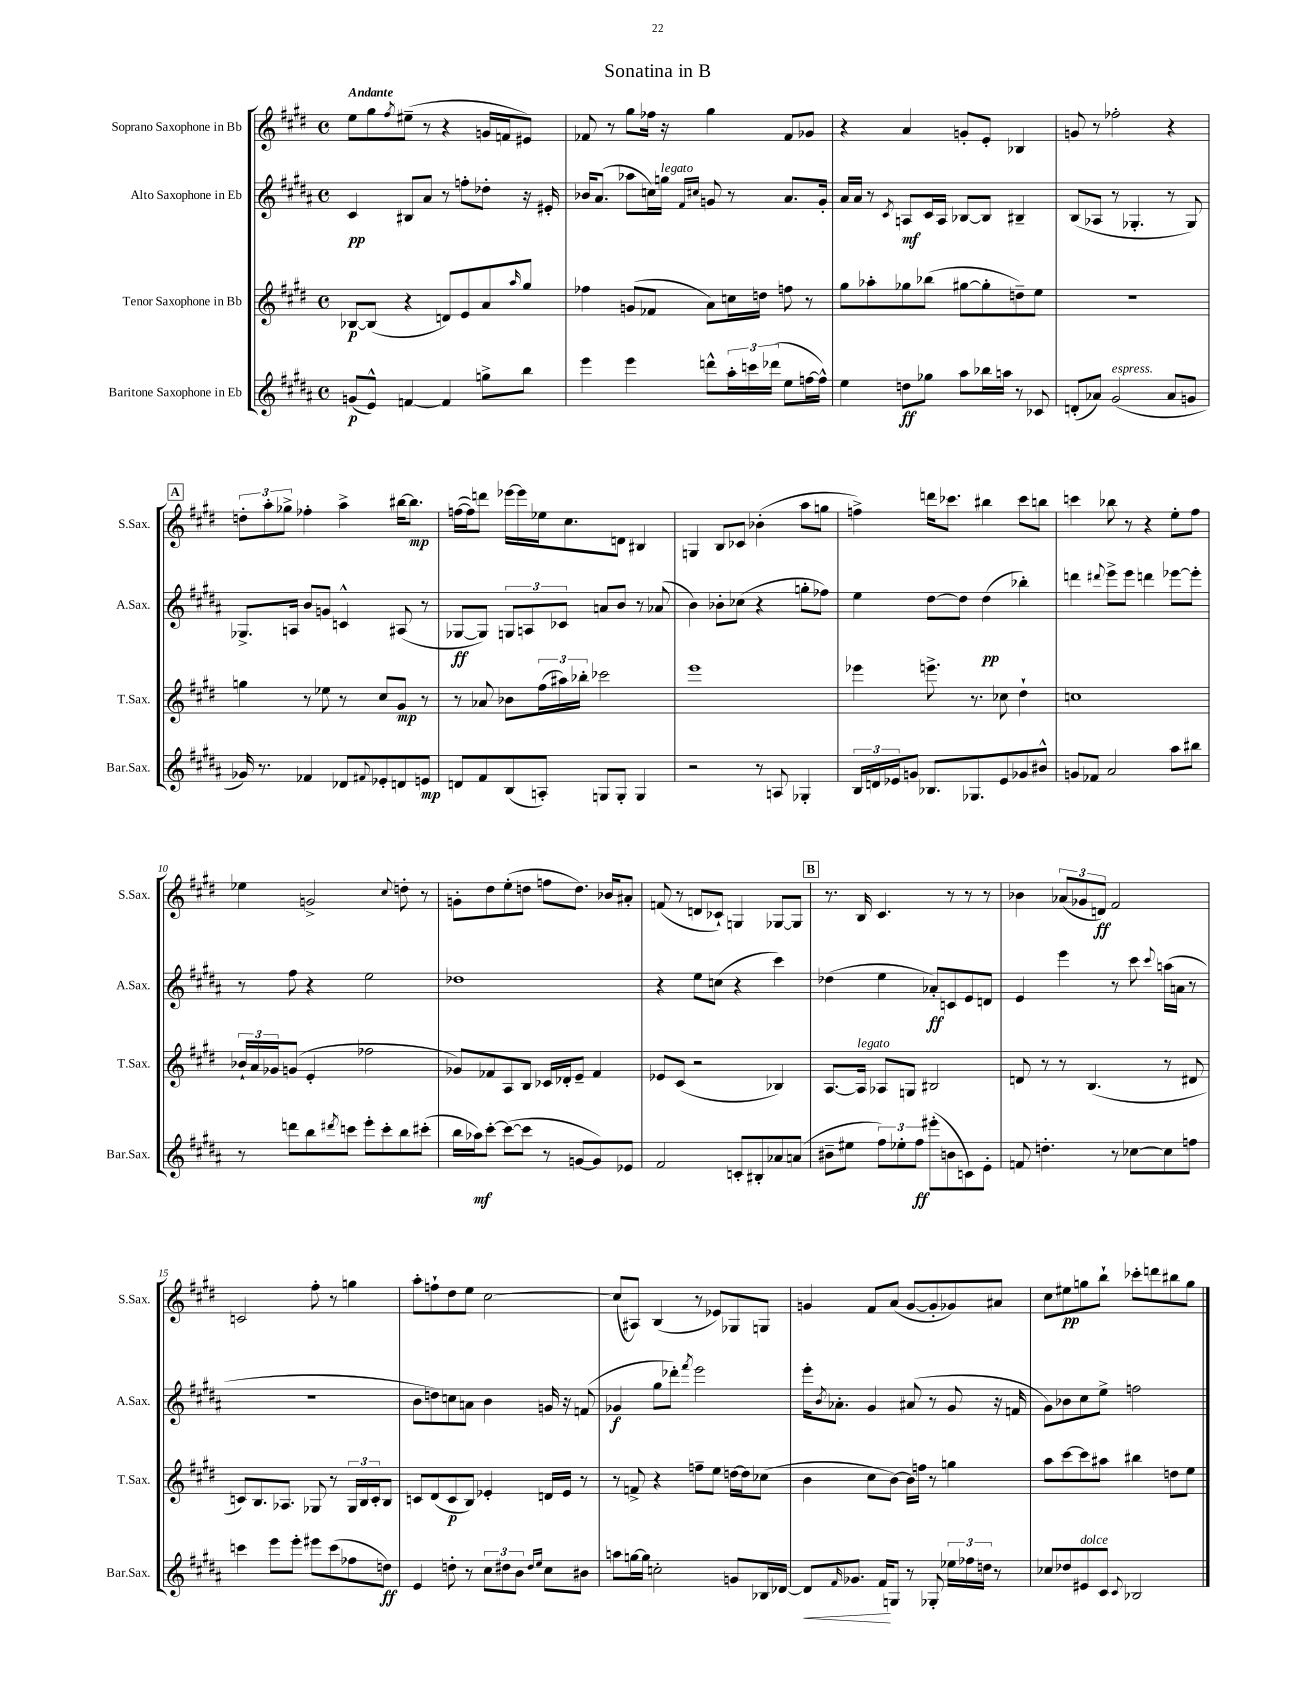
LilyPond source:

\header { title = "Sonatina in B" }
<<
\new StaffGroup <<
\new Staff = "s0" \with { instrumentName = "Soprano Saxophone in Bb" shortInstrumentName = "S.Sax." } {
    \clef treble \key e \major \defaultTimeSignature \time 4/4 \tempo "Andante"
    e''8 gis''8 \acciaccatura { fis''8 } eis''8--( r8 r4 g'16 f'16 eis'8) |
    fes'8 r8 gis''8 fes''16 r16 gis''4 fes'8 ges'8 |
    r4 a'4 g'8-. e'8-. bes4 |
    g'8 r8 fes''2-. r4 |
    \mark \markup { \box "A" } \tuplet 3/2 { d''8-. a''8-. ges''8-> } fes''4-. a''4-> bis''16~ bis''8.\mp |
    f''16~( f''16) d'''8 ees'''16~ ees'''16 ees''16 cis''8. d'8 bis4 |
    g4 b8 ces'8 bes'4-.( a''8 g''8 |
    f''4->) d'''16 ces'''8. bis''4 ces'''8 b''8 |
    c'''4 bes''8 r8 r4 e''8-. fis''8 |
    ees''4 g'2-> \appoggiatura { cis''8 } d''8-. r8 |
    g'8-. dis''8 e''8-.( d''8 f''8 d''8.) bes'16 ais'8-. |
    f'8( r8 d'8 ces'8-!) g4 ges8~ ges8 |
    \mark \markup { \box "B" } r8. b16 cis'4. r8 r8 r8 |
    bes'4 \tuplet 3/2 { aes'8( ges'8 d'8\ff) } fis'2 |
    c'2 fis''8-. r8 g''4 |
    a''8-. f''8-! dis''8 e''8 cis''2~ |
    cis''8( ais8) b4( r8 ees'8) ges8 g8 |
    g'4 fis'8 a'8( g'8~ g'8-. ges'8) ais'8 |
    cis''8 eis''8\pp g''8 b''8-! ces'''8-. d'''8 bis''8 g''8 \bar "|." |
}
\new Staff = "s1" \with { instrumentName = "Alto Saxophone in Eb" shortInstrumentName = "A.Sax." } {
    \clef treble \key b \major \defaultTimeSignature \time 4/4
    cis'4\pp bis8 ais'8 r8 f''8-. des''8-. r16 eis'16-. |
    bes'16 ais'8.( aes''8 c''16) g''16^\markup { \italic "legato" } \grace { fis'16 cis''16 } g'8 r8 ais'8. g'16-. |
    ais'16 ais'16 r8 \acciaccatura { cis'8 } a8\mf cis'16 a16 bes8~ bes8 bis4-- |
    b8( aes8 r8 ges4.-. r8 ges8) |
    \mark \markup { \box "A" } ges8.-> a16 b'8 g'8 c'4-^ ais8( r8 |
    ges8~\ff ges8) \tuplet 3/2 { g8 a8 ces'8 } a'8 b'8 r8 aes'8( |
    b'4) bes'8-. ces''8( r4 g''8-. fes''8) |
    e''4 dis''8~ dis''8 dis''4\pp( bes''4-.) |
    d'''4 \appoggiatura { dis'''8 } e'''8-> e'''8 d'''4 ees'''8~ ees'''8-. |
    r8 fis''8 r4 e''2 |
    des''1 |
    r4 e''8 c''8( r4 cis'''4) |
    \mark \markup { \box "B" } des''4( e''4 aes'8-.\ff) c'8 e'8 d'8 |
    e'4 e'''4 r8 cis'''8 \appoggiatura { cis'''8 } a''16( a'16 r8 |
    R1 |
    b'8 d''8) c''8 a'8 b'4 g'16 r16 f'8( |
    ges'4\f gis''8 des'''8-.) \acciaccatura { fis'''8 } e'''2 |
    e'''16-. \acciaccatura { b'8 } aes'8.-. gis'4 ais'8( r8 gis'8 r16 f'16 |
    gis'8) bes'8 cis''8 e''8-> f''2 \bar "|." |
}
\new Staff = "s2" \with { instrumentName = "Tenor Saxophone in Bb" shortInstrumentName = "T.Sax." } {
    \clef treble \key e \major \defaultTimeSignature \time 4/4
    bes8~\p bes8( r4 d'8) e'8 a'8 \grace { a''16 } gis''8 |
    fes''4 g'8( fes'8 a'8) c''16 d''16 f''8 r8 |
    gis''8 aes''8-. ges''8 bes''8( gis''8~ gis''8-. d''8--) e''8 |
    R1 |
    \mark \markup { \box "A" } g''4 r8 ees''8 r8 cis''8 gis'8\mp r8 |
    r8 aes'8 bes'8 \tuplet 3/2 { fis''16( ais''16) bes''16-. } ces'''2 |
    e'''1 |
    ees'''4 e'''8.-> r8. ces''8 dis''4-! |
    c''1 |
    \tuplet 3/2 { bes'16-! a'16 ges'16 } g'8( e'4-. fes''2 |
    ges'8) fes'8 a8 b8 ces'16 des'16-. e'8-- fes'4 |
    ees'8 cis'8( r2 bes4) |
    \mark \markup { \box "B" } a8.~ a16^\markup { \italic "legato" } aes8 g8 bis2 |
    d'8 r8 r8 b4.( r8 dis'8 |
    c'8) b8. aes8. ges8 r8 \tuplet 3/2 { ges16 b16 c'16-. } b8 |
    c'8 dis'8( c'8\p b8) ees'4-. d'16 ees'16 r8 |
    r8 f'8-> r4 f''8-- e''8 d''16~ d''16 ces''8( |
    b'4 cis''8 b'8~) b'16 f''16 r8 g''4 |
    a''8 cis'''8~ cis'''8 ais''8 bis''4 d''8 e''8 \bar "|." |
}
\new Staff = "s3" \with { instrumentName = "Baritone Saxophone in Eb" shortInstrumentName = "Bar.Sax." } {
    \clef treble \key b \major \defaultTimeSignature \time 4/4
    g'8\p( e'8-^) f'4~ f'4 g''8-> b''8 |
    e'''4 e'''4 d'''8-^ \tuplet 3/2 { ais''16-. c'''16 des'''16( } e''8 f''16~ f''16-^) |
    e''4 d''8\ff ges''8 ais''8 bes''16 a''16 r8 ces'8 |
    d'8-.( aes'8) gis'2^\markup { \italic "espress." }( aes'8 g'8 |
    \mark \markup { \box "A" } ges'16) r8. fes'4 des'8 \appoggiatura { fis'8 } ees'8-. d'8 e'8\mp |
    d'8 fis'8 b8( a8-.) g8 g8-. g4 |
    r2 r8 a8 ges4-. |
    \tuplet 3/2 { b16 d'16 ees'16 } g'8 bes8. ges8. ees'8 ges'8 bis'8-^ |
    g'8 fes'8 ais'2 ais''8 bis''8 |
    r8 d'''8 b''8 \acciaccatura { dis'''8 } c'''8 e'''8-. c'''8-. b''8 cis'''8-.( |
    b''16 aes''16\mf) cis'''8~-. cis'''8~( cis'''8 r8 g'8~ g'8) ees'8 |
    fis'2 c'8-. bis8-. aes'8 a'8( |
    \mark \markup { \box "B" } bis'8-- eis''8 \tuplet 3/2 { fis''8) ees''8-. fis''8\ff } eis'''8-.( b'8 c'8) e'8-. |
    f'8 d''4.-. r8 ces''8~ ces''8 f''8 |
    c'''4 e'''8 e'''8-. eis'''8 c'''8( fes''8 d''8\ff) |
    e'4 d''8-. r8 \tuplet 3/2 { cis''8 dis''8 b'8 } \grace { dis''16 e''16 } cis''8 bis'8 |
    a''8 g''16~ g''16 c''2-. g'8 bes16 des'16~ |
    des'8\< \grace { fis'16 } ges'8. fis'16\! g8 r8 ges8-. \tuplet 3/2 { ees''16 fes''16 d''16 } r8 |
    ces''8 des''8 eis'8^\markup { \italic "dolce" } cis'8 \appoggiatura { cis'8 } bes2 \bar "|." |
}
>>
>>
